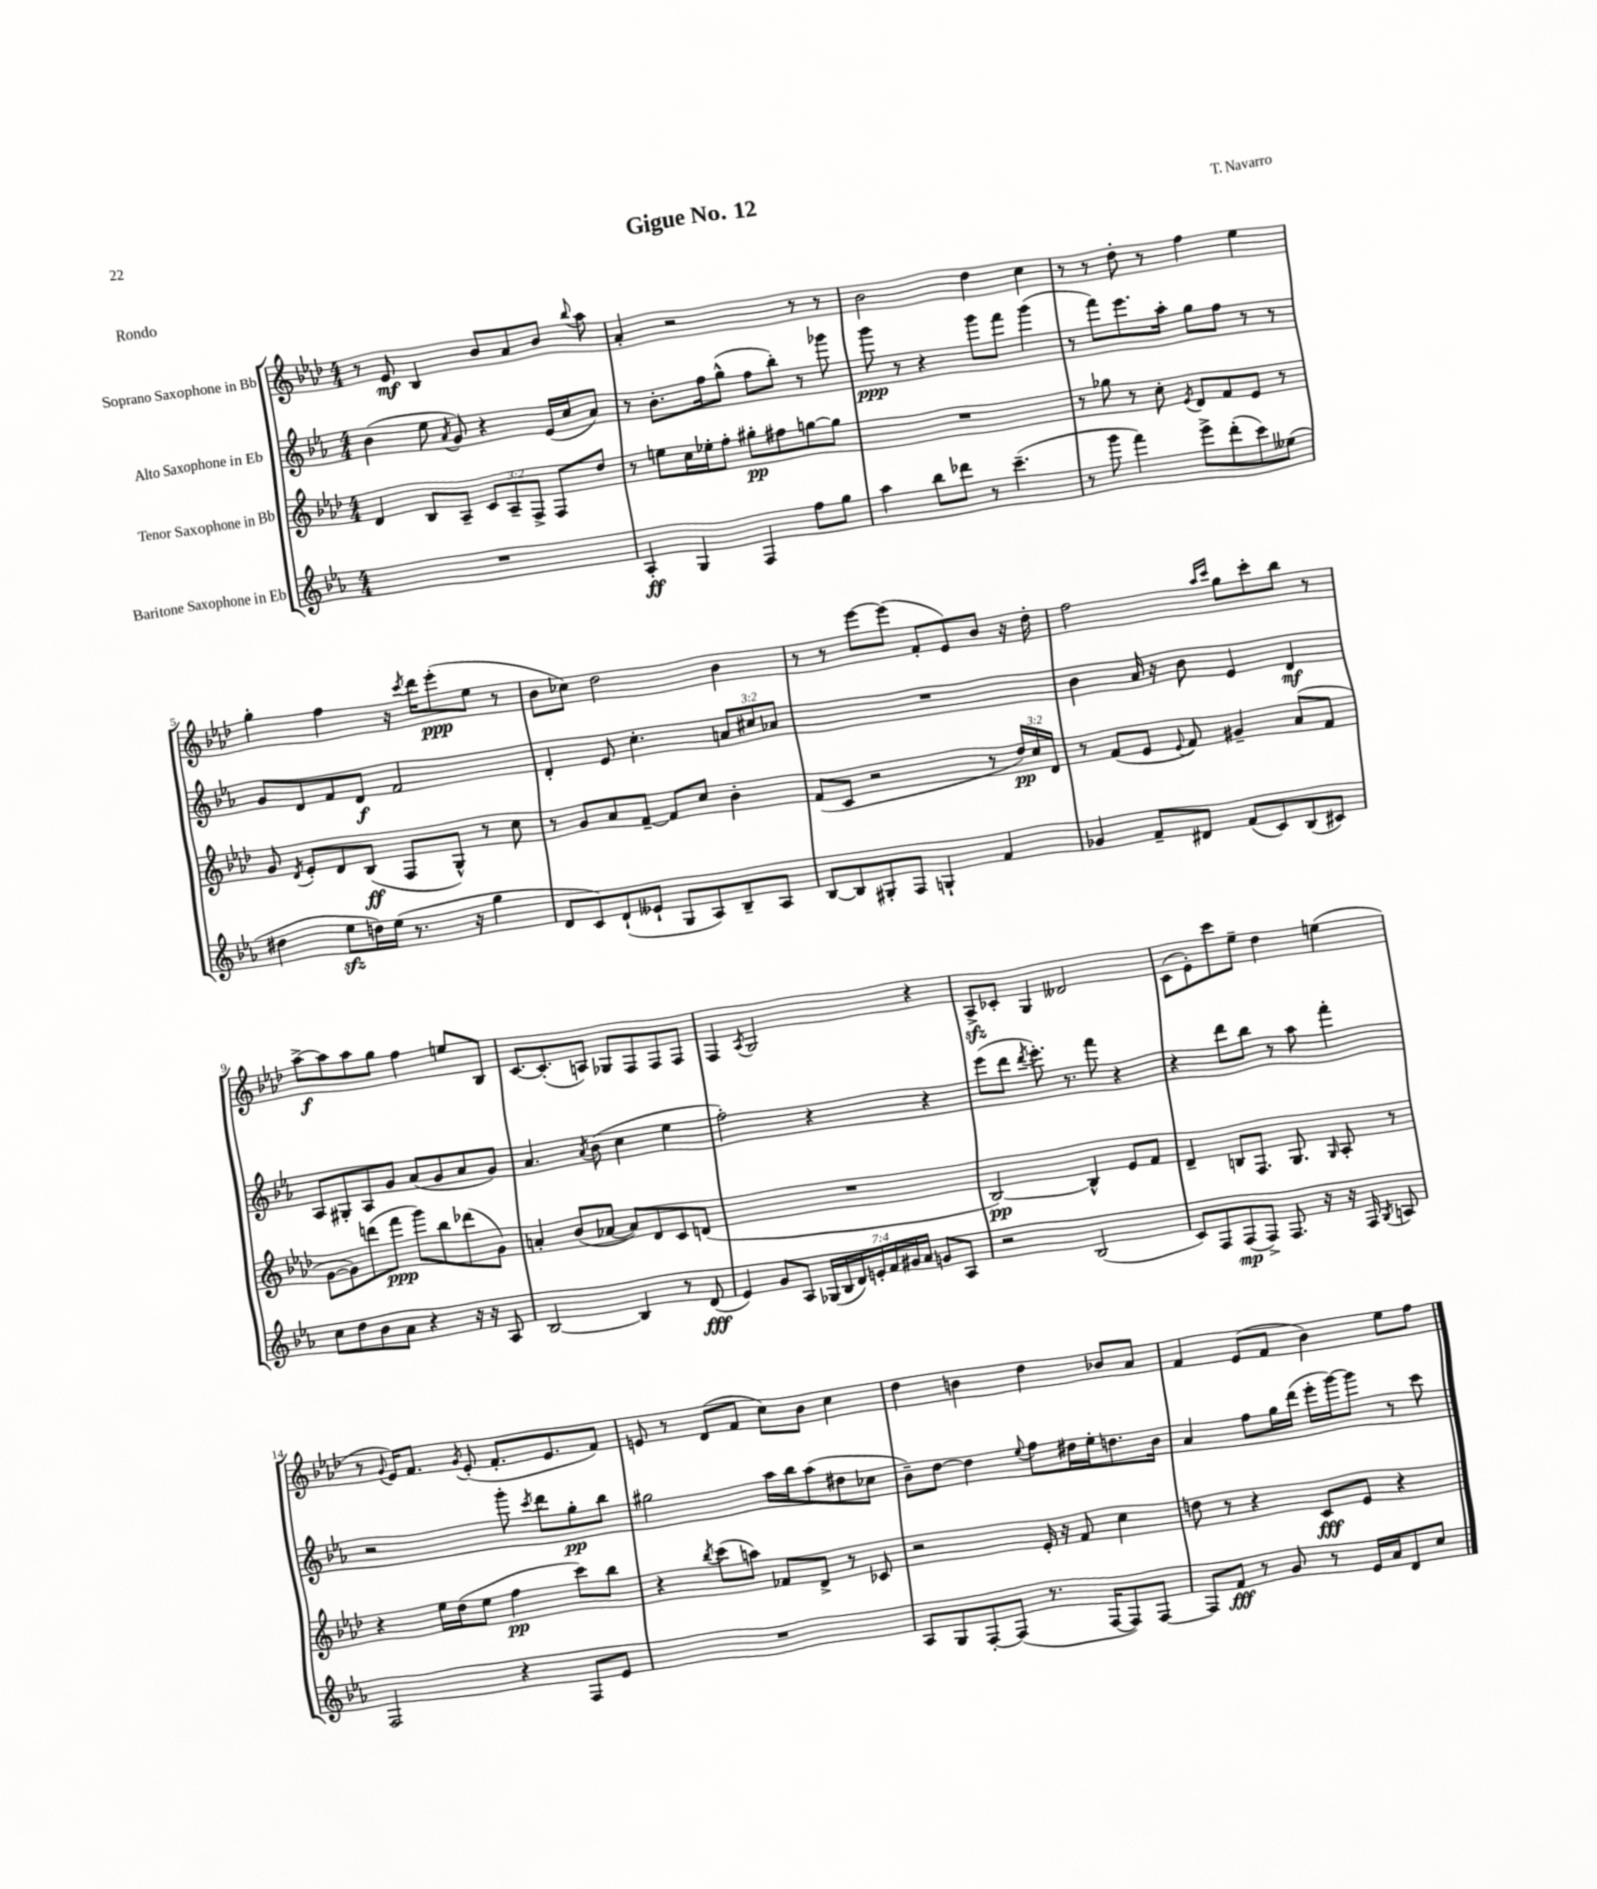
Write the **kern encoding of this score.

**kern	**kern	**kern	**kern
*staff4	*staff3	*staff2	*staff1
*clefG2	*clefG2	*clefG2	*clefG2
*k[b-e-a-]	*k[b-e-a-d-]	*k[b-e-a-]	*k[b-e-a-d-]
*M4/4	*M4/4	*M4/4	*M4/4
1r	4d-/	(4b-\	8r
.	.	.	8e-/
.	8B-/L	8ee-\	4B-/
.	.	8qa-/	.
.	8A-~/J	8g/)	.
.	12c/L	4r	8b-/L
.	12A-~/	.	.
.	.	.	8a-/
.	12F^/J	.	.
.	8F/L	(16e-/LL	8b-/J
.	.	16cc/J	.
.	.	.	8qqbb-/
.	8dd-/J	8a-/J)	8aa-\
=	=	=	=
4A-'/	8r	8r	4a-'/
.	8ee\L	8.b-'\L	.
4G/	16cc\L	.	2r
.	16ee-'\J	16ff\k	.
.	8ff'\J	(8gg^^\J	.
4F/	8gg#'\L	8ff\L	.
.	8ff#\	8bb-'\J)	.
8ff\L	[8gg\	8r	8r
8gg\J	8gg\]J	8ggg-\	8r
=	=	=	=
4aa-\	1r	8ggg\	2b-\
.	.	8r	.
8bb-\L	.	4r	.
8ddd-\J	.	.	.
8r	.	8ggg\L	4dd-\
(4.ccc~\	.	8fff\J	.
.	.	(4ggg\	4cc\
=	=	=	=
8r	8r	8r	8r
8ggg\	8gg-\	8fff\L)	8r
4fff\)	8r	8.eee-\	8dd-'\
.	8cc'\	.	8r
.	.	16aa-'\Jk	.
.	8qe-/	.	.
8eee-^\L	8d-/L	8gg\L	4ff\
(8ddd'\	8f/	8ff\J	.
8ccc\)	8e-/J	8r	4ee-\
(8ee--\J	8r	8r	.
=	=	=	=
4dd#\	8g/	8g/L	4gg'\
.	8qd-/	.	.
.	8e-'/L	8d/	.
8ee-\L	8d-/	8f/	4ff\
16dd\L)	(8B-/J	8d/J	.
(16ee-\JJ	.	.	.
8.r	8F/L	2f/	16r
.	.	.	8qccc/
.	.	.	16ddd-\LK
.	8G^^/J)	.	(8eee-'\
16r	.	.	.
4gg\	8r	.	8ee-\J
.	8cc\	.	8r
=	=	=	=
8d/L	8r	4d'/	8b-\L
8c/)	8g/L	.	8cc-\J)
(8d`/	8a-/	8e-/	2dd-\
8e--`/J	[8f~/J	4.cc'\	.
8G/L	8f/]L	.	.
8A-/)	8cc/J	.	.
8B-~/	4b-'\	12a/L	4b-\
.	.	12cc#/	.
8A-/J	.	.	.
.	.	12a-/J	.
=	=	=	=
[8B-/L	(8f/L	1r	8r
8B-/]	8c/J	.	8r
8G#'/	2r	.	[8eee-\L
8F/J	.	.	(8eee-\]J
4G`/	.	.	8f'/L
.	.	.	8e-/)
4f/	8r	.	8b-/J
.	24dd-/LL)	.	16r
.	24cc/	.	.
.	.	.	16dd-'\
.	24d-/JJ	.	.
=	=	=	=
4g-/	8r	4b-\	2ff\
.	(8f/L	.	.
8f~/L	8e-/J	16a-/	.
.	.	16r	.
.	8qqe-/	.	.
8d#/J	8f/)	8b-\	.
.	.	.	16qqaa-/LL
.	.	.	16qqccc/JJ
(8f/L	4g#~/	4e-/	8gg\L
8c/)	.	.	8ccc'\
(8B-/	(8a-/L	4d/	8bb-\J
8c#/J)	8f/J	.	8r
=	=	=	=
8cc\L	[8g\L	8A-/L	[8aa-^\L
8dd\	8g\])	8G#'/	8aa-\]
8b-\	(8ddd\	8A-/	8aa-\
8a-\J	8fff\J	8g/J	8gg\J
4r	8ggg\L)	(8a-/L	4ff\
.	8bb-\	8g/	.
16r	(8ddd-\	8a-/	8ee/L
16r	.	.	.
8A-/	8g\J)	8g/J)	8B-/J
=	=	=	=
[2B-/	4a'/	4.a-/	[8.c/L
.	.	.	(8.c'/]
.	(8b-/L	.	.
.	.	8qa-/	.
.	[8a-/J	(8b-\	8A/J)
4B-/]	8a-/]L)	4cc\	8G-/L
.	8d-/	.	8F/
8r	8c/	4ee-\	8F/
(8d/	(8d/J	.	8F/J
=	=	=	=
4e-/)	1r	2ff'\)	4F/
.	.	.	8qA-/
8g/L	.	.	2G/
8A-/J	.	.	.
(28G-/LL	.	4r	.
28B-/	.	.	.
28d/)	.	.	.
28e'/	.	.	.
28f/	.	.	.
28g#/	.	.	.
28a-/JJ	.	.	.
8g/L	.	4r	4r
8A-/J	.	.	.
=	=	=	=
2r	[2B-/)	(8eee-\L	8A-^/L
.	.	8ddd\J	8c-'/J
.	.	8qddd/	.
.	.	8.eee-'\)	4G/
.	.	8.r	.
(2B-/	4B-^^/]	.	2d--/
.	.	8fff\	.
.	8e-/L	4r	.
.	8f/J	.	.
=	=	=	=
8c/L)	4d-~/	4r	(8c\L
8F/	.	.	8e-'\)
(8F/	8B/L	8ddd\L	8ccc\
8F^/J)	8.F/J	8bb-\J	8ee-~\J
8.F/	.	8r	4dd-\
.	8.G/	.	.
.	.	8aa-\	.
16r	.	.	.
.	16qqG/	.	.
16r	8A-'/	4fff'\	(4ee\
16F/	.	.	.
8qG/	.	.	.
8A/	8r	.	.
=	=	=	=
2F/	4r	2r	8r
.	.	.	8qqg/
.	.	.	16e-/LK)
.	.	.	8.f/J
.	16ee-\LL	.	.
.	(16dd-\J	.	.
.	.	.	8qg/
.	8ee-\J	.	(8e-'/
4r	4ff\	8ggg'\	8.f'/L
.	.	8qccc/	.
.	.	8ddd\L	.
.	.	.	8.e-/
8F/L	8ccc\L)	8gg'\	.
8e-/J	8bb-\J	8bb-\J	8f/J)
=	=	=	=
1r	4r	2gg#\	8e/
.	.	.	8r
.	8qbb-/	.	.
.	(8ccc\L	.	(8d-/L
.	8aa\J)	.	8f/J
.	8f-/L	16aa-\LL	8cc\L)
.	.	16bb-\J	.
.	8d-^/J	(8aa-\	8b-\J
.	8r	8dd#\	4cc\
.	8c-/	8cc-\J	.
=	=	=	=
8A-/L	2r	8b-~\L)	4dd-\
8G/	.	[8dd\J	.
[8F'/	.	4dd\]	4b\
(8F/]J	.	.	.
.	.	8qqee-/	.
8.r	16e-'/	8ff\L	4dd-\
.	16r	.	.
.	8f/	16dd#\L	.
[16F/LK	.	16ee-'\J	.
8F/])	4cc\	8.dd\	8b-/L
[8F/J	.	.	8a-/J
.	.	16b-\Jk	.
=	=	=	=
8F/]L	8dd\	4a-/	4f/
8f/J	8r	.	.
8r	4r	8ff\L	(8e-/L
8g/	.	16gg\L	8f/J
.	.	(16ddd\JJ	.
8r	8c/L	16eee-'\LL	4b-\)
.	.	[16ggg\J)	.
16e-/LL	8e-/J	8ggg\]J	.
16a-/J	.	.	.
8d/	4r	8r	8ee-\L
8cc/J	.	8ccc\	8ff\J
==	==	==	==
*-	*-	*-	*-
